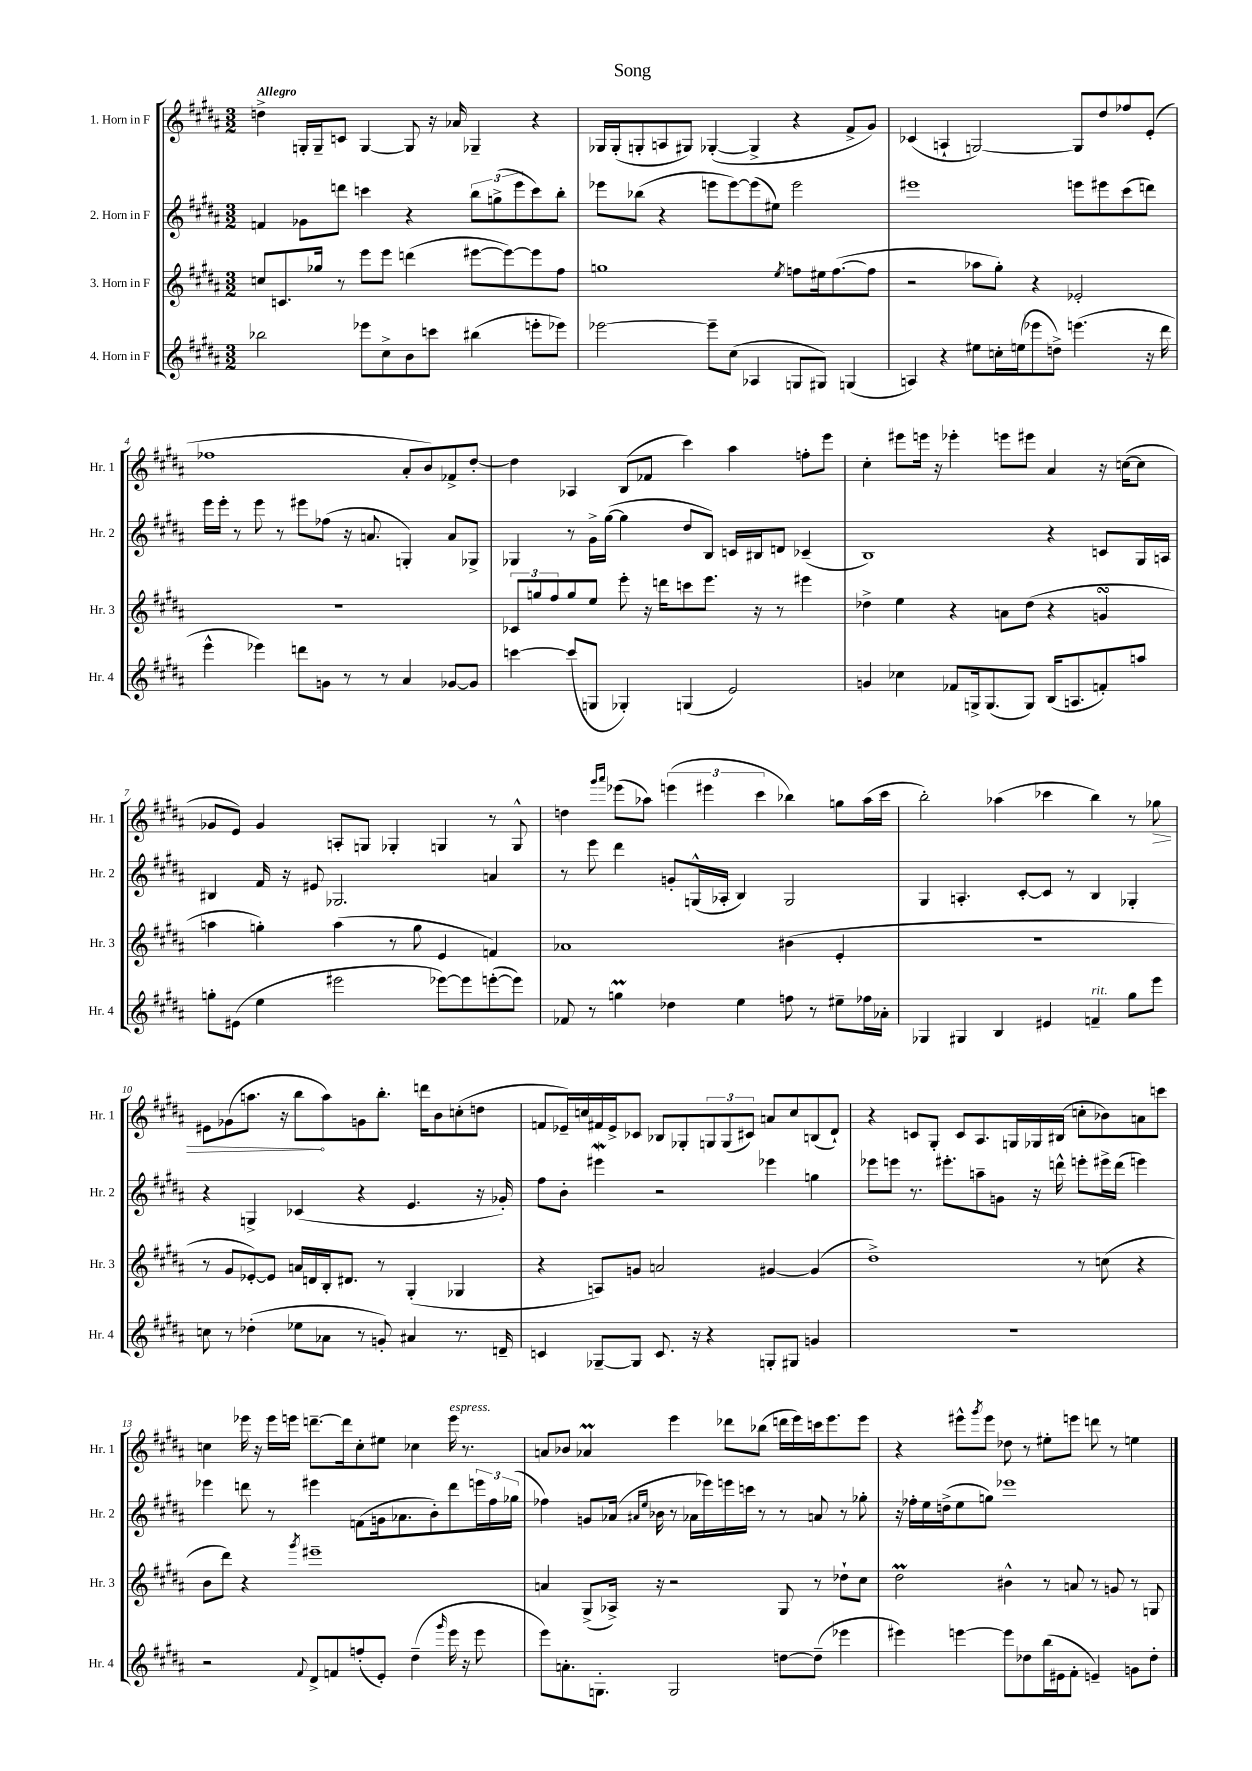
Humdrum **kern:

**kern	**kern	**kern	**kern
*staff4	*staff3	*staff2	*staff1
*clefG2	*clefG2	*clefG2	*clefG2
*k[f#c#g#d#a#]	*k[f#c#g#d#a#]	*k[f#c#g#d#a#]	*k[f#c#g#d#a#]
*M3/2	*M3/2	*M3/2	*M3/2
2bb-	8cc	4f	4dd^
.	8.c	.	.
.	.	8g-	16G'
.	16gg-	.	16G~
.	8r	8ddd	8c
8eee-	8eee	4ccc	[4G
8cc#^	8eee	.	.
8b	(4ddd	4r	8G]
8ccc	.	.	16r
.	.	.	16a-
(4bb#	[8eee#	12bb	4G-~
.	.	(12gg^	.
.	8eee#_)	.	.
.	.	12eee	.
8eee'	8eee#]	8ccc)	4r
8eee-)	8ff#	8bb'	.
=	=	=	=
[2eee-	1gg	8eee-	16G-
.	.	.	(16G-'
.	.	(8bb-	8G'
.	.	4r	8A
.	.	.	8G#)
8eee-~]	.	8eee	([4G-'
(8cc#	.	[8eee)	.
4A-	.	(8eee]	4G-^]
.	.	8ee#)	.
.	8qee	.	.
8G	8ff	2eee	4r
8G#)	16ee#	.	.
.	([8.ff	.	.
(4G	.	.	8f#^
.	8ff]	.	8g#)
=	=	=	=
4A)	2r	1eee#	(4c-
4r	.	.	4A`
8ee#	8aa-	.	[2G)
16cc'	8gg#')	.	.
(16ee	.	.	.
8eee-	4r	.	.
8dd^)	.	.	.
(4.eee	2e-'	8eee	8G]
.	.	8eee#	8dd#
.	.	(8ccc#	8ff-
16r	.	8ddd)	(8e'
16ddd#	.	.	.
=	=	=	=
4eee^^	1.r	16eee	1ff-
.	.	16eee'	.
.	.	8r	.
4eee-)	.	8eee	.
.	.	8r	.
8ddd	.	8eee#	.
8g	.	(8ff-	.
8r	.	16r	.
.	.	8.a	.
8r	.	.	.
4a#	.	4G')	8a#'
.	.	.	8b)
[8g-	.	8a	8f-^
8g-]	.	8G-^	[8dd#'
=	=	=	=
[4ccc	12c-	4G-	4dd#]
.	12gg	.	.
.	12ff#	.	.
(8ccc]	8gg	8r	4A-
8G	8ee	16g#^	.
.	.	([16gg#	.
4G-')	8eee'	4gg#]	(8B
.	16r	.	8f-
.	16ddd	.	.
(4G	8ccc	8dd#	4ccc#)
.	8.eee	8B)	.
2e)	.	16c	4aa#
.	16r	16B#	.
.	8r	8d	.
.	4eee#	(4c-~	8ff'
.	.	.	8eee
=	=	=	=
4g	4dd-^	1B)	4cc#'
4cc-	4ee	.	8eee#
.	.	.	16eee
.	.	.	16r
8f-	4r	.	4eee-'
16G^	.	.	.
(8.G	.	.	.
.	8a	.	8eee
8G)	(8dd-	.	8eee#
(16B	4r	4r	4a#
8.A	.	.	.
8f')	4g	8c	16r
.	.	.	([16cc
8aa	.	16G#	8cc]
.	.	16A	.
=	=	=	=
8gg'	4aa	4B#	8g-
(8e#	.	.	8e)
4ee	4gg')	16f#	4g-
.	.	16r	.
.	.	8e#	.
2eee#	(4aa	2.G-	8A'
.	.	.	8G
.	8r	.	4G-'
.	8gg	.	.
[8eee-)	4e	.	4G
8eee-]	.	.	.
([8eee'	4f)	4a	8r
8eee])	.	.	8G^^
=	=	=	=
8f-	1a-	8r	4dd
8r	.	8eee	.
.	.	.	16qqggg#
.	.	.	16qqaaa#
4gg	.	4ddd#	(8eee-
.	.	.	8aa-)
4dd-	.	8g'	(6eee
.	.	(16G^^	.
.	.	.	6eee#
.	.	16A-'	.
4ee	.	4B)	.
.	.	.	6ccc#
8ff	(4b#	2G	4bb-)
8r	.	.	.
8ee#~	4e'	.	8gg
16ff-	.	.	(16aa-
16a-'	.	.	16ccc#
=	=	=	=
4G-	1.r	4G#	2bb')
4G#	.	4.A'	.
4B	.	.	(4aa-
.	.	[8c#'	.
4e#	.	8c#]	4ccc-
.	.	8r	.
4f~	.	4B	4bb)
8gg#	.	4G-'	8r
8eee	.	.	8gg-
=	=	=	=
8cc	8r	4r	8e#
8r	8g#	.	(8g-
(4dd-'	[8e-')	4G^	8.aa
.	8e-]	.	.
.	.	.	16r
8ee-	16a	(4c-	8bb
.	16d	.	.
8a-	16B'	.	8aa)
.	8.d#	.	.
8r	.	4r	8g
8g')	8r	.	8.bb'
4a#	(4G#'	4.e	.
.	.	.	16ddd
.	.	.	8b
8.r	4G-	.	(8cc'
.	.	16r	8dd
16d~	.	16g-')	.
=	=	=	=
4c	4r	8ff#	8f
.	.	8b'	16e-~)
.	.	.	16cc
[8G-~	8A)	4eee#	16f#
.	.	.	16e-^
8G-]	8g	.	8c-
8.c	2a	2r	8B-
.	.	.	8G-'
16r	.	.	.
4r	.	.	12G
.	.	.	(12G
.	.	.	12c#)
8G'	[4g#	4eee-	8a
8G#	.	.	8cc
4g	(4g#]	4gg	(8B
.	.	.	8d#`)
=	=	=	=
1.r	1dd#^)	8eee-	4r
.	.	8eee	.
.	.	8.r	8c
.	.	.	8G#'
.	.	8.eee#'	.
.	.	.	8c
.	.	8aa~	8.A#
.	.	8g	.
.	.	.	16G
.	.	16r	16G-
.	.	16ddd^^	(16B#
.	8r	8eee'	8cc'
.	(8cc	16eee#^	8b-)
.	.	(16ddd	.
.	4r	4eee)	8a
.	.	.	8ccc
=	=	=	=
2r	8b	4eee-	4cc
.	8ddd#)	.	.
.	4r	8ddd	16eee-
.	.	.	16r
.	.	8r	16eee-
.	.	.	16eee
8qqf#	8qggg#	.	.
8d#^	1eee#~	4eee#	[8.ddd~
8f	.	.	.
.	.	.	16ddd]
(8ff'	.	(8f	8cc'
8e')	.	16g	8ee#
.	.	8.a-	.
(4dd#~	.	.	4cc-
.	.	8b')	.
16qqggg#	.	.	.
16eee	.	8ddd	16eee
16r	.	.	8.r
8eee	.	24eee	.
.	.	24ff#	.
.	.	(24gg-	.
=	=	=	=
8eee)	4a	4ff-)	8a
8.a'	.	.	8b-
.	(8G#^	8g	4a-
8.G'	.	.	.
.	16A-^)	(16a-	.
.	.	16qqa#	.
.	.	16qqee	.
.	16r	16b-	.
2G	2r	8r	4eee
.	.	16a-	.
.	.	16eee-)	.
.	.	16eee	8ddd-
.	.	16ccc	.
.	.	8r	(8bb-
[8dd	8G#	8r	16ddd
.	.	.	16eee)
(8dd~]	8r	8a	16ccc
.	.	.	8.eee
4eee-	8dd-`	8r	.
.	8cc#	8gg-'	8eee
=	=	=	=
4eee#)	2dd#	16r	4r
.	.	16ff-'	.
.	.	16ee	.
.	.	(16dd^	.
[4eee	.	8ee	8eee#^^
.	.	.	8qggg#
.	.	8gg)	8eee#
8eee]	4b#^^	1eee-	8dd-
8dd-	.	.	8r
(16bb	8r	.	8ee#'
16e#	.	.	.
8f#'	8a	.	8eee
4e~)	8r	.	8ddd
.	8g	.	8r
8g	8r	.	4ee
8dd-'	8G	.	.
==	==	==	==
*-	*-	*-	*-
